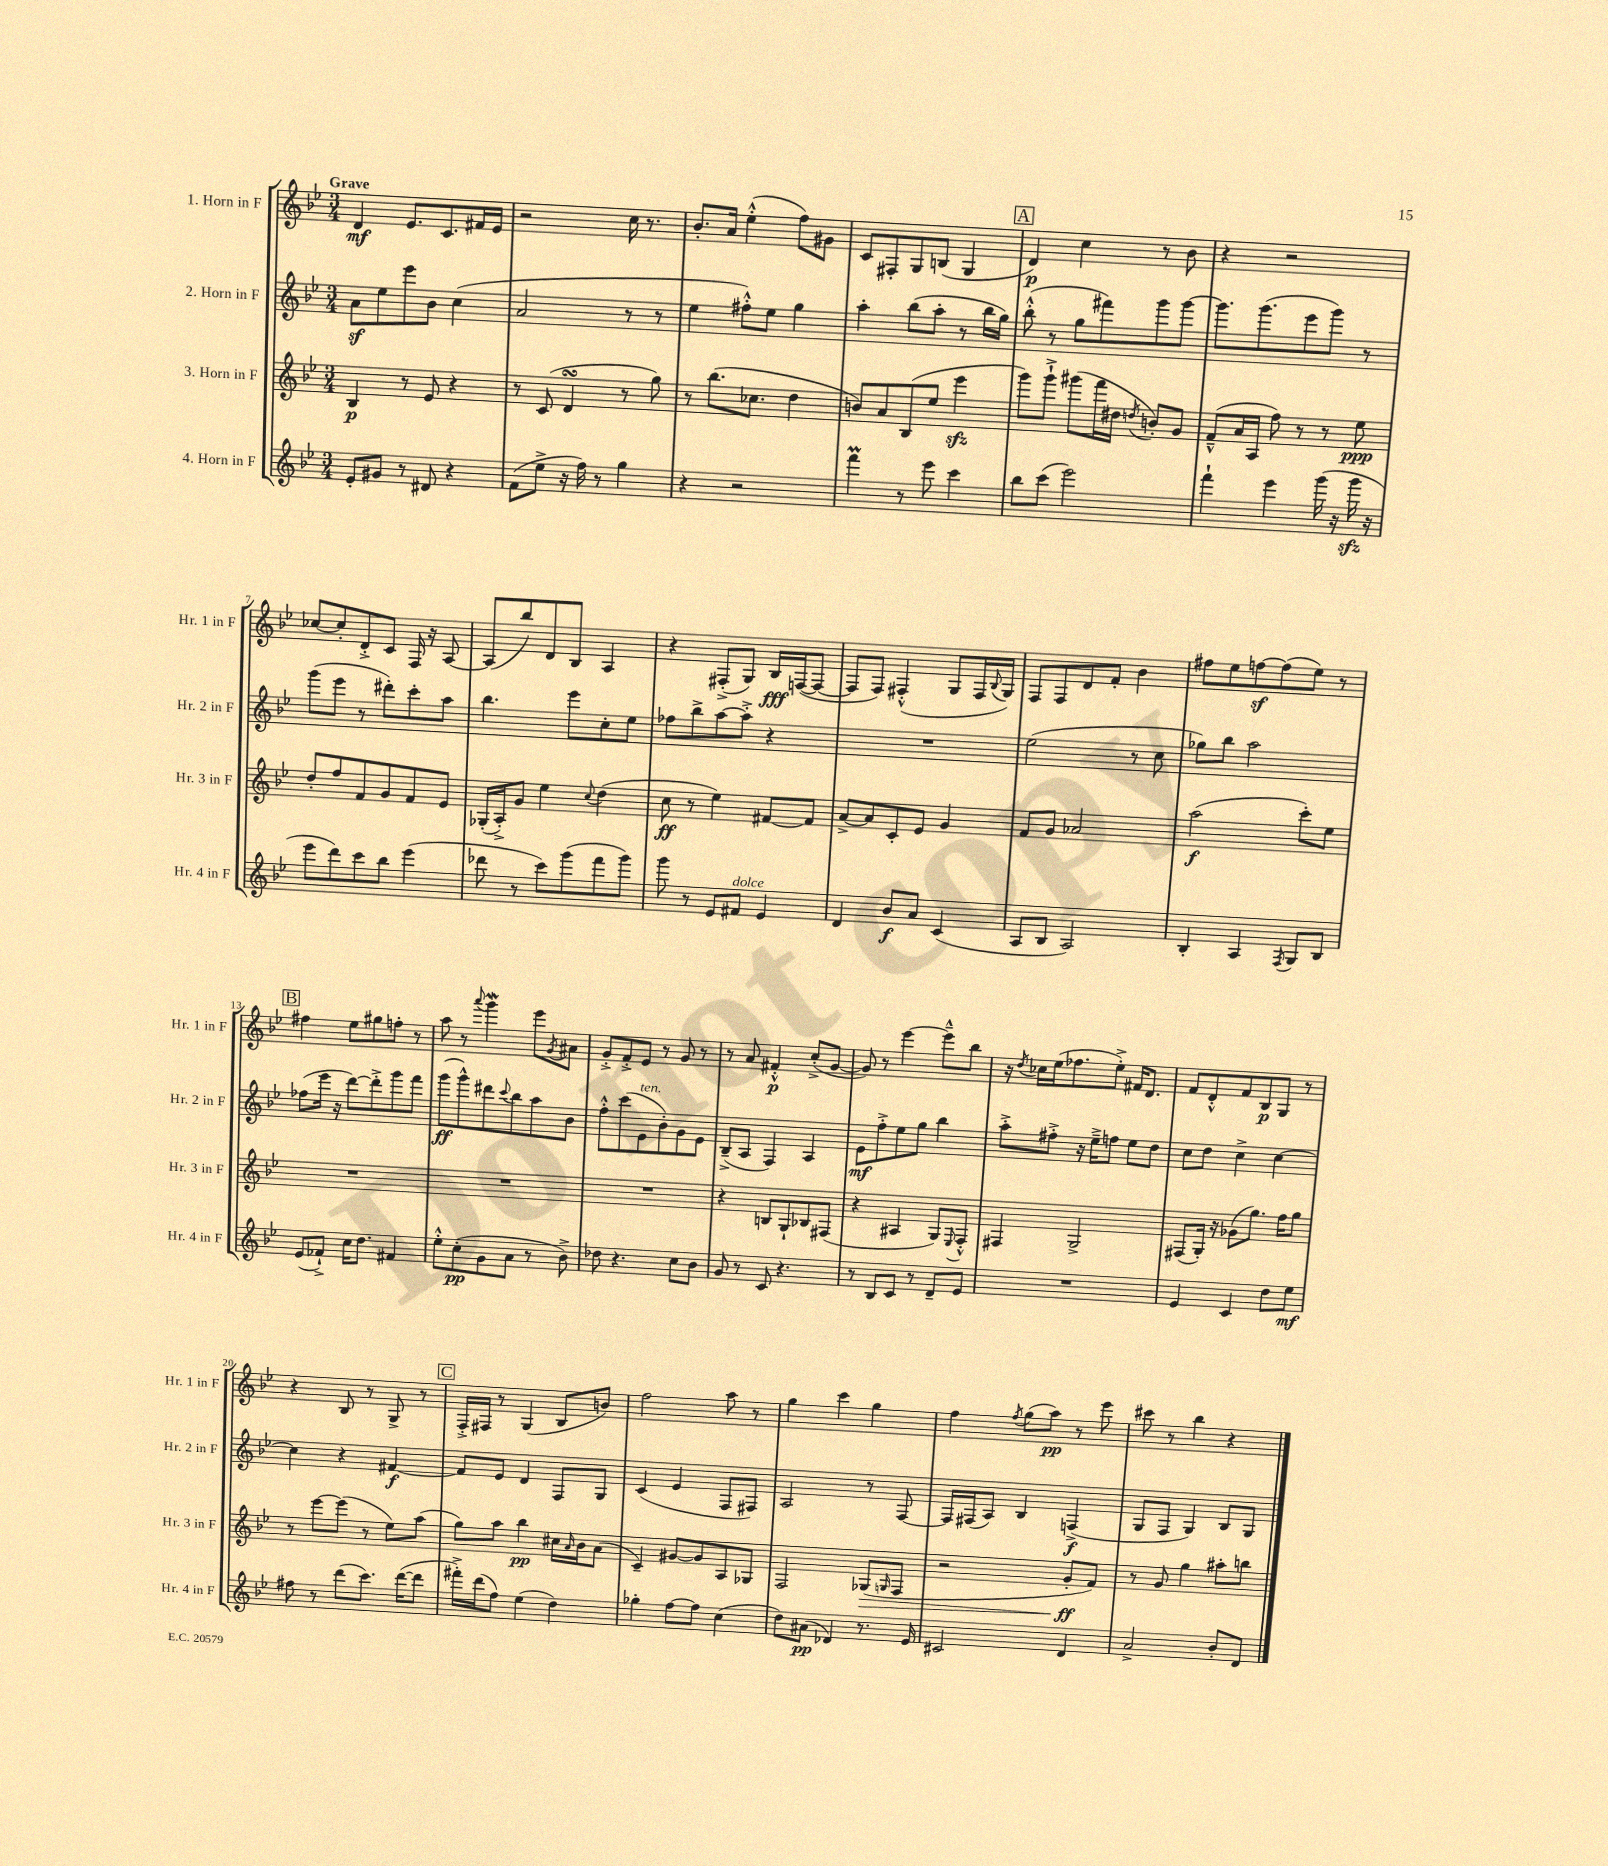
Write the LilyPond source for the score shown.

<<
\new StaffGroup <<
\new Staff = "s0" \with { instrumentName = "1. Horn in F" shortInstrumentName = "Hr. 1 in F" } {
    \clef treble \key bes \major \numericTimeSignature \time 3/4 \tempo "Grave"
    d'4\mf ees'8. c'8. fis'16 ees'16 |
    r2 c''16 r8. |
    bes'8.-. a'16 ees''4-.-^( f''8) gis'8 |
    c'8 fis8-. g8 b8( g4 |
    \mark \markup { \box "A" } d'4\p) c''4 r8 bes'8 |
    r4 r2 |
    ces''8~ ces''8-. d'8-.-> c'8 f16 r16 a8~ |
    a8( bes''8) d'8 bes8 a4 |
    r4 fis8-.->( g8) bes16\fff f16~( f8~ |
    f8 f8) fis4-.-^( g8 fis16 \appoggiatura { bes8 } g16) |
    f8 f8 d'8 f'8-. bes'4 |
    fis''8 ees''8 f''8~\sf f''8( ees''8) r8 |
    \mark \markup { \box "B" } fis''4 ees''8 gis''8 f''8-. r8 |
    a''8 r8 \appoggiatura { a'''8 } g'''4\mordent ees'''8 \acciaccatura { g'8 } ais'8 |
    g'8-.-> f'8-.-> ees'8 r8 g'8 r8 |
    r8 a'8 fis'4-.-^\p c''8-.->( g'8~ |
    g'8) r8 ees'''4~ ees'''8---^ bes''8 |
    r16 \acciaccatura { d''8 } ces''16 ees''16( fes''8. ees''8-.->) fis'16 d'8. |
    f'8 d'8-.-^ f'8 bes8\p g8 r8 |
    r4 bes8 r8 g8-> r8 |
    \mark \markup { \box "C" } f16-.-> fis16 r8 g4( bes8 b'8) |
    f''2 a''8 r8 |
    g''4 c'''4 g''4 |
    f''4 \acciaccatura { f''8 } g''8( a''8\pp) r8 ees'''8 |
    cis'''8 r8 bes''4 r4 \bar "|." |
}
\new Staff = "s1" \with { instrumentName = "2. Horn in F" shortInstrumentName = "Hr. 2 in F" } {
    \clef treble \key bes \major \numericTimeSignature \time 3/4
    a'8\sf ees''8 ees'''8 bes'8 c''4( |
    a'2 r8 r8 |
    ees''4 fis''8-.-^) ees''8 g''4 |
    a''4-. bes''8( a''8-. r8 bes''16 g''16) |
    \mark \markup { \box "A" } bes''8-.-^( r8 g''8 fis'''8) g'''8 g'''8~ |
    g'''8. g'''8.( ees'''8 g'''8) r8 |
    g'''8( ees'''8 r8 dis'''8-.) c'''8-. a''8 |
    bes''4. ees'''8 c''8-. ees''8 |
    fes''8 bes''8-> a''8~ a''8-.-> r4 |
    R2. |
    ees''2( r8 c''8 |
    ges''8) bes''8 a''2 |
    \mark \markup { \box "B" } fes''8( ees'''16 r16 d'''8~) d'''8-.-> g'''8 f'''8 |
    g'''8\ff( g'''8-^) dis'''8 \appoggiatura { c'''8 } bes''8 a''8 bes'8 |
    f''8-.-^ c'''8( ees'8^\markup { \italic "ten." } bes'8-.) g'8 ees'8 |
    bes8--->( a8 f4) a4 |
    ees'8\mf f''8-.-> ees''8 g''8 bes''4 |
    a''8-.-> fis''8-.-> r16 ees''16---> f''8 ees''8 d''8 |
    c''8 d''8 c''4-> c''4~ |
    c''4 r4 fis'4~\f |
    \mark \markup { \box "C" } fis'8 ees'8 d'4 f8 g8 |
    c'4( ees'4 f8 fis8) |
    a2 r8 f8~ |
    f16 fis16( a8) bes4 f4->\f( |
    g8 f8 g4) bes8 g8 \bar "|." |
}
\new Staff = "s2" \with { instrumentName = "3. Horn in F" shortInstrumentName = "Hr. 3 in F" } {
    \clef treble \key bes \major \numericTimeSignature \time 3/4
    bes4\p r8 ees'8 r4 |
    r8 c'8( d'4\turn r8 g''8) |
    r8 bes''8.( ces''8. d''4 |
    b'8) a'8 bes8( ees''8 ees'''4\sfz |
    \mark \markup { \box "A" } g'''8) g'''8-!-> gis'''8( f'''16 dis''16 \acciaccatura { d''8 } b'8-.) g'8 |
    f'8---^( a'16 a16 f''8) r8 r8 ees''8\ppp |
    d''8-. f''8 f'8 g'8 f'8 ees'8 |
    ges16-.( a16-.->) g'8 ees''4 \appoggiatura { c''8 } d''4( |
    c''8\ff r8 ees''4) fis'8~ fis'8 |
    a'8~-> a'8 c'8-. ees'8 g'4 |
    f'8 g'8 aes'2 |
    a''2\f( c'''8-.) ees''8 |
    \mark \markup { \box "B" } R2. |
    R2. |
    R2. |
    r4 b8 g8-! bes8 fis8( |
    r4 ais4 g8) \appoggiatura { ees8 } f8-.-^ |
    fis4 g2-> |
    fis8( g16-.) r16 ges'8( g''8.) f''16 g''8 |
    r8 ees'''8~ ees'''8( r8 ees''8) a''8( |
    \mark \markup { \box "C" } g''8) a''8 bes''4\pp cis''16 \grace { a'16 } bes'16 a'8( |
    c'4--) gis'8~ gis'8 a8 ges8 |
    f2 ges8\>( \grace { g16 } f8 |
    r2 g'8-.\ff\! f'8) |
    r8 g'8 g''4 ais''8-. b''8 \bar "|." |
}
\new Staff = "s3" \with { instrumentName = "4. Horn in F" shortInstrumentName = "Hr. 4 in F" } {
    \clef treble \key bes \major \numericTimeSignature \time 3/4
    ees'8-. gis'8 r8 dis'8 r4 |
    f'8( ees''8-> r16 f''16) r8 g''4 |
    r4 r2 |
    f'''4\prall r8 ees'''8 c'''4 |
    \mark \markup { \box "A" } bes''8 c'''8( ees'''2) |
    f'''4-! ees'''4 g'''16( r16 g'''16\sfz r16 |
    ees'''8 d'''8) c'''8 bes''8 ees'''4( |
    des'''8 r8 c'''8) g'''8( f'''8 g'''8) |
    g'''8 r8 ees'8 fis'8^\markup { \italic "dolce" } ees'4 |
    d'4 bes'8\f a'8 c'4( |
    a8 bes8 a2) |
    bes4-. a4 \acciaccatura { f8 } g8 bes8 |
    \mark \markup { \box "B" } ees'8( fes'8-!->) c''16 d''8. fis'4 |
    ees''8-.-^ c''8-.\pp( g'8 a'8 r8 bes'8->) |
    des''8 r4. c''8 bes'8 |
    g'8 r8 c'8 r4. |
    r8 bes8 c'8 r8 d'8-- ees'8 |
    R2. |
    ees'4 c'4 d''8 ees''8\mf |
    fis''8 r8 d'''8( c'''8.) d'''16~( d'''8 |
    \mark \markup { \box "C" } fis'''16-.->) d'''16( f''8) ees''4( d''4) |
    ges''4-. f''8~ f''8 c''4( |
    d''8) ais'8\pp( des'4) r8. ees'16 |
    cis'2 d'4 |
    a'2-> bes'8-. d'8 \bar "|." |
}
>>
>>
